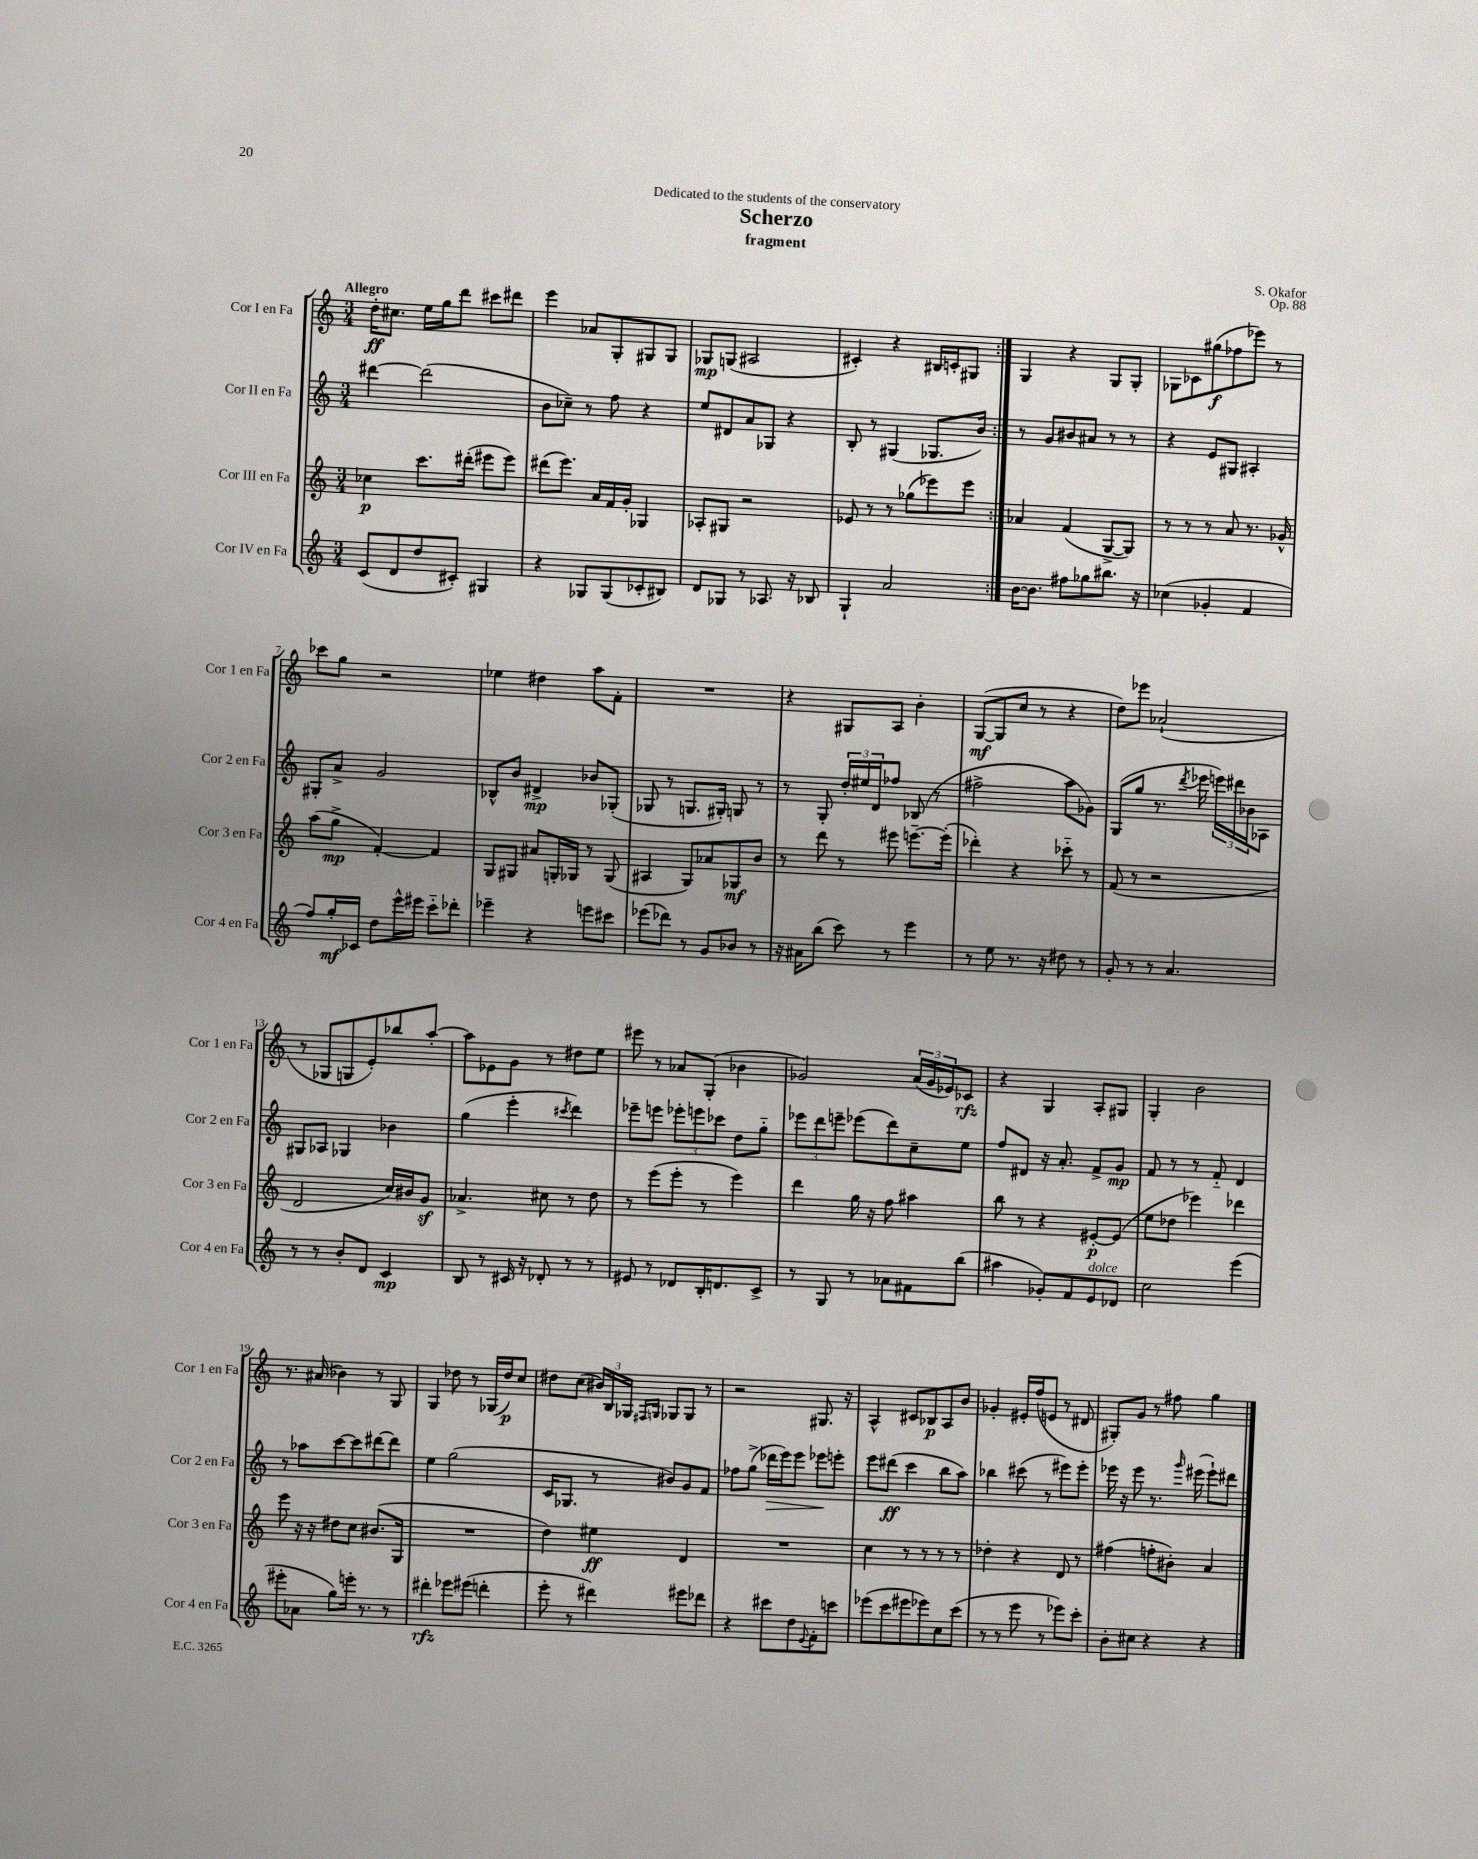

**kern	**kern	**kern	**kern
*staff4	*staff3	*staff2	*staff1
*clefG2	*clefG2	*clefG2	*clefG2
*k[]	*k[]	*k[]	*k[]
*M3/4	*M3/4	*M3/4	*M3/4
(8c	4cc-	[4ddd#	16dd'
.	.	.	8.cc#
8d	.	.	.
8dd	8.ccc	(2ddd#]	16ee
.	.	.	16gg
8c#')	.	.	8ddd
.	(16ddd#'	.	.
4G#	8eee#	.	8ccc#
.	8eee#)	.	8ddd#
=	=	=	=
4r	(8ddd#	8b	4eee
.	8.eee)	8cc-~)	.
8G-	.	8r	8a-
.	16a	.	.
(8G-	16f	8ff	8G'
.	16g'	.	.
8c-'	4G-	4r	8G#
8B#)	.	.	8G#
=	=	=	=
8d	8A-'	8ee	8G-
8G-	8G#	8d#	(8G
8r	2r	8a	2A#
8.A-	.	8G-	.
.	.	4r	.
16r	.	.	.
8B-	.	.	.
=	=	=	=
4G`	8e-	8B'	4c#')
.	8r	8r	.
2a	8r	(4G#	4r
.	(8gg-	.	.
.	8eee-)	8.G-	16B#
.	.	.	16c'
.	8eee-	.	8G#
.	.	16b)	.
=:|!	=:|!	=:|!	=:|!
[16b	4a-	8r	4G
8.b]	.	.	.
.	.	8g	.
8ff#	(4f	8b#	4r
8gg-	.	8a#	.
8.bb#	[8G^	8r	8G
.	8G])	8r	8G'
16r	.	.	.
=	=	=	=
(4cc-	8r	4r	8G-
.	8r	.	8c-
4g-'	8r	8e	(8gg#
.	8a	8G#	8ff-
4f	8.r	4A#'	8eee-)
.	.	.	8r
.	16g-^^	.	.
=	=	=	=
8ff)	(8aa	8G#'	8ccc-
16gg'	8gg^	8a^	8gg
16c-	.	.	.
8dd	[4f')	2g	2r
16eee^^	.	.	.
16eee#	.	.	.
8ccc'~	4f]	.	.
8ddd-'	.	.	.
=	=	=	=
4eee-~	8G	8B-^^	4ee-
.	8G#	8b	.
4r	8a#	4d#^	4dd#
.	16G'	.	.
.	16G-	.	.
8eee	8r	8b-	8aa
8ccc#	(8G-	(8G-'	8f'
=	=	=	=
(8eee-	4A#	8G-	2.r
8ddd-)	.	8r	.
8r	8G)	8.G	.
8g	8a-	.	.
.	.	16G#')	.
8b-	8G-	8G	.
8r	8b	8r	.
=	=	=	=
16r	8r	8r	4r
16a#	.	.	.
(8bb	8ddd	8G'	.
8ccc)	8r	24dd'	8G#
.	.	24ee#	.
.	.	24d	.
8r	8eee#	8ff-	8A
4eee	[8.eee~	(8B-	4b'
.	.	8r	.
.	(16eee']	.	.
=	=	=	=
8r	4ddd-')	2ff#^	([8G
8ee	.	.	8G]
8.r	4r	.	8cc
.	.	.	8r
16r	.	.	.
8dd#	8ccc-'~	8aa	4r
8r	8r	8g-)	.
=	=	=	=
8g'	(8f	(8G	8dd)
8r	8r	8gg	8eee-
8r	2r	8.r	(2a-`
4.a	.	.	.
.	.	8qddd	.
.	.	16eee-	.
.	.	24eee)	.
.	.	24ddd#	.
.	.	24b-	.
.	.	8A-	.
=	=	=	=
8r	2d	8G#	8r
8r	.	8A-	8G-
8b'	.	4G-	8G
8d	.	.	8e')
4c	16cc)	4b-	8bb-
.	16b#	.	.
.	8g	.	[8aa'
=	=	=	=
8B	4.a-^	(4gg	8aa]
8r	.	.	8e-
16c#	.	4eee'	8g
16r	.	.	.
8d-'	8cc#	.	8r
.	.	8qccc#	.
8r	8r	4ddd)	8dd#
8r	8dd	.	8ee
=	=	=	=
8e#	8r	8eee-~	8eee#
8r	(8eee	8eee	8r
8d-	8eee'	12eee-'	8a-
.	.	12eee	.
16B'	8r	.	(8G'
.	.	12ccc-	.
8.d	.	.	.
.	4eee)	8dd	4b-
8c^	.	8gg'~	.
=	=	=	=
8r	4ddd	12eee-	2g-)
.	.	12ddd	.
8G	.	.	.
.	.	12eee~	.
8r	16gg	(8eee-	.
.	16r	.	.
8a-	8ff	8ddd)	.
8f#	4aa#	8cc~	(24a
.	.	.	24g-
.	.	.	24e-)
(8bb	.	8ee	8c-
=	=	=	=
4aa#	8bb	8ff	4r
.	8r	8d#	.
8g-')	4r	16r	4G
.	.	8.a'	.
8f	.	.	.
8e	[8e#'	8f^	8A'
8d-	(8e#]	8g	8G#
=	=	=	=
2cc	8ee	8f	4G'
.	8dd-	8r	.
.	4eee-)	8r	2b
.	.	8f'~	.
(4eee	4ddd-	4d	.
=	=	=	=
8eee#'	8eee	8r	8.r
8a-	16r	8aa-	.
.	16r	.	(16a#
8gg)	8dd#	[8ccc	4b-)
16eee'	8cc	8ccc]	.
8.r	.	.	.
.	(8.b#	[8ddd#	8r
8r	.	8ddd#]	8G
.	16G	.	.
=	=	=	=
4ddd#'	2.r	4ee	4G
8eee-	.	(2gg	8dd-
(8eee#	.	.	8r
4ddd'	.	.	(16G-
.	.	.	16dd-)
.	.	.	8cc
=	=	=	=
8eee'	4dd)	16c	8dd#
.	.	8.G-	.
8r	.	.	(8cc
4ddd#)	4ee#	8r	24b#)
.	.	.	24B
.	.	.	24G-
.	.	.	16qqF#
.	.	.	16qqG
.	.	8b#)	8G-
8eee#	4d	8g	8G-
8ddd-	.	8f	8r
=	=	=	=
4r	2.r	8ff-	2r
.	.	(8gg^	.
8ccc#	.	16ddd-	.
.	.	16eee)	.
8dd	.	8eee	.
8qqe	.	.	.
8f'	.	8eee-	8.G#
8ccc	.	8eee'	.
.	.	.	16r
=	=	=	=
(8eee-	4cc	8eee	4A^^
8ccc	.	(8ddd#	.
8eee#	8r	4ccc	8c#
8eee-)	8r	.	8B-
8cc	8r	8bb	8A
(8ccc	8r	8aa)	8b
=	=	=	=
8r	4dd-'	4bb-	4g-'
8r	.	.	.
8eee	4r	(8ccc#	16e#'
.	.	.	(16ff
8r	.	8r	8e
8eee-)	8d	8eee#)	8r
8ccc'	8r	8eee#'	8d#
=	=	=	=
8b'	(4ff#	16eee-	8G#')
.	.	16r	.
8cc#	.	8eee-	8g
4r	8ff'	8.r	8r
.	8b#')	.	8ff#
.	.	16qqggg	.
.	.	(16eee#	.
4r	4a	8eee#`)	4gg
.	.	8ddd#	.
==	==	==	==
*-	*-	*-	*-
